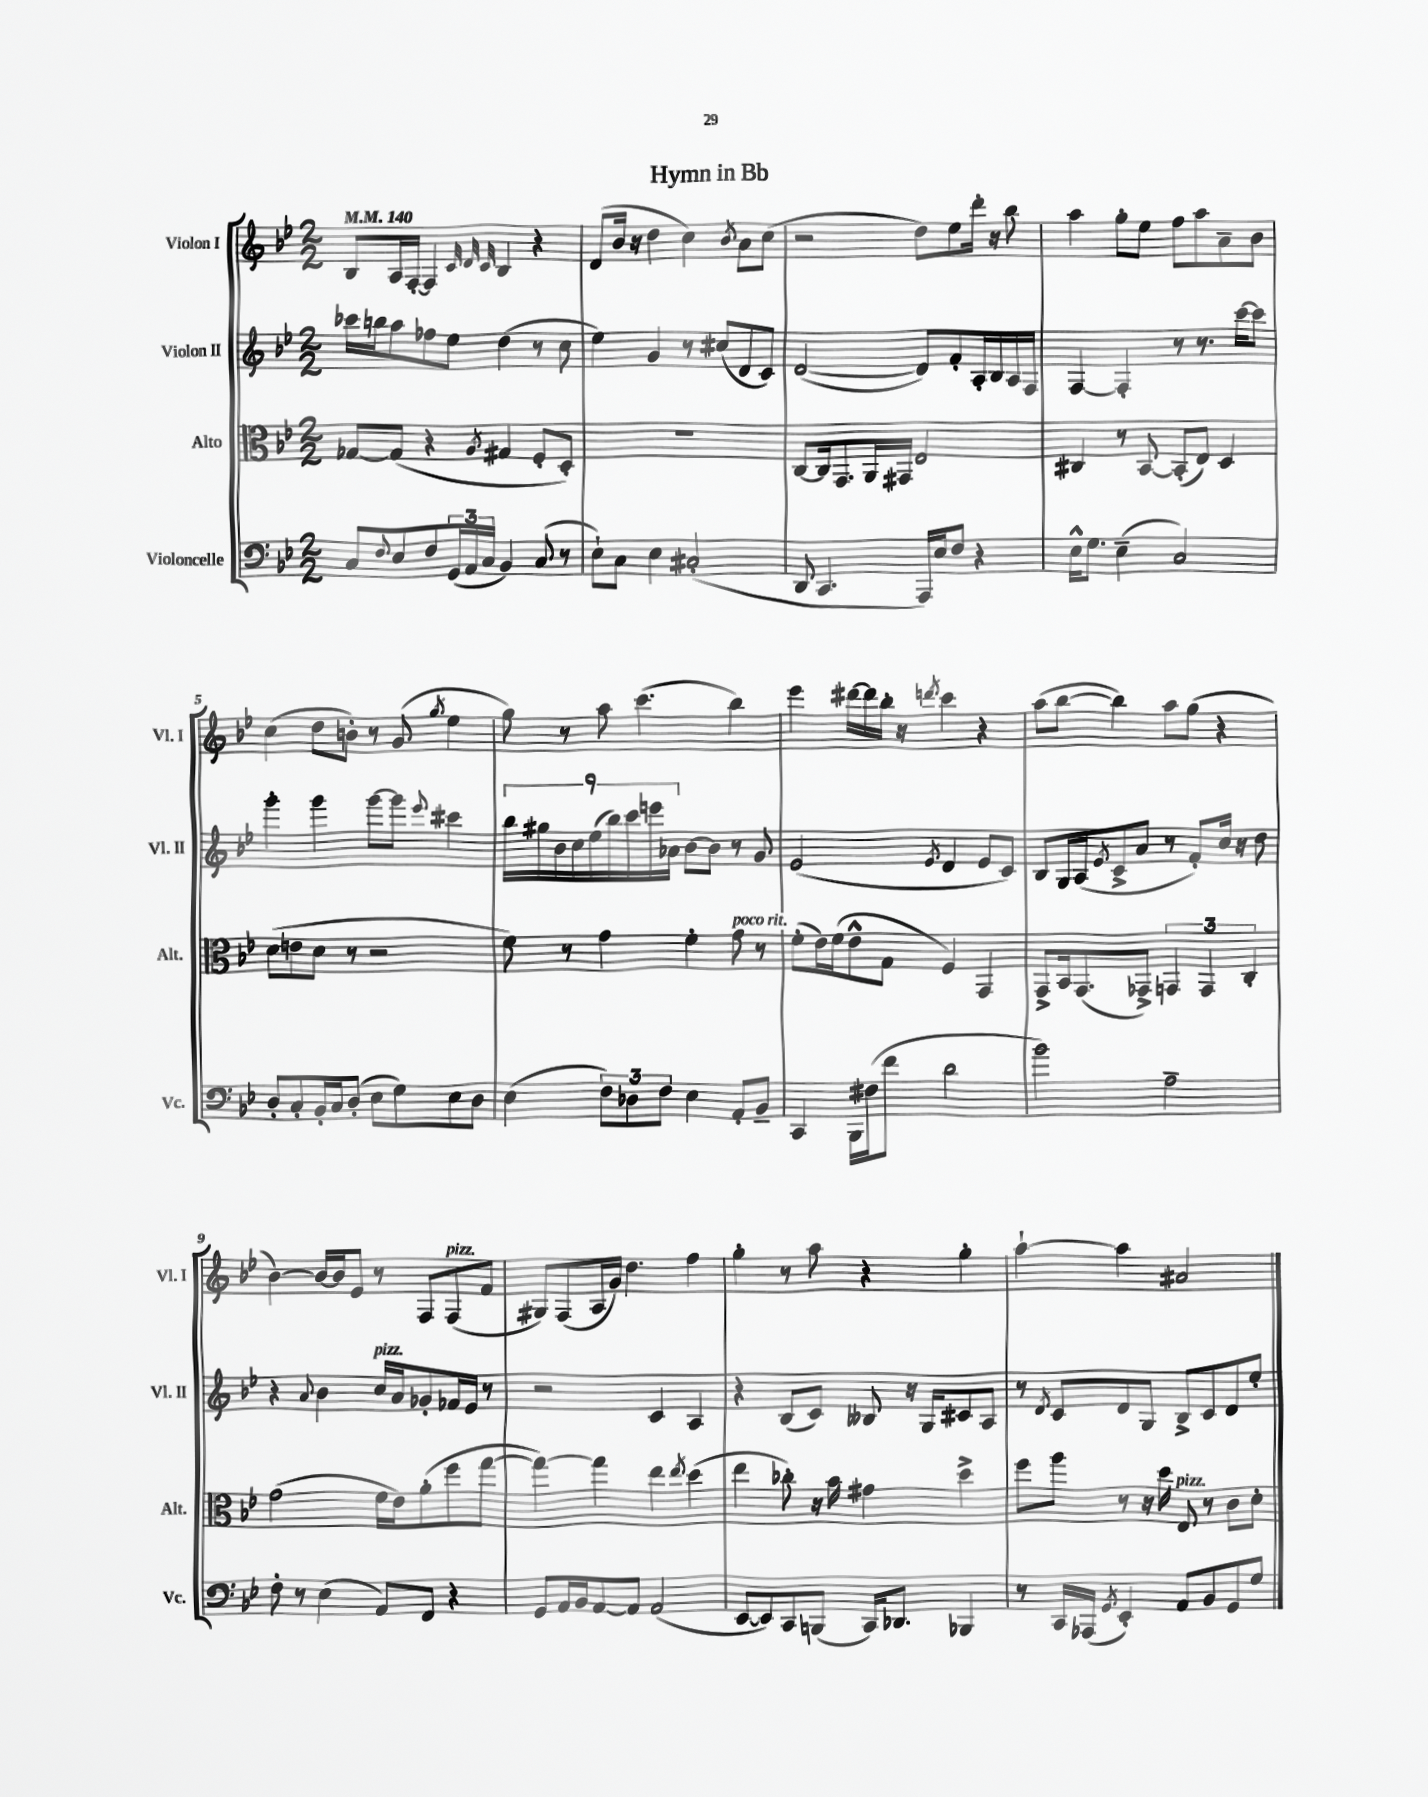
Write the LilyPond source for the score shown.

\header { title = "Hymn in Bb" }
<<
\new StaffGroup <<
\new Staff = "s0" \with { instrumentName = "Violon I" shortInstrumentName = "Vl. I" } {
    \clef treble \key bes \major \numericTimeSignature \time 2/2 \tempo 4 = 140
    bes8 a16 f16~-. f4 \grace { c'32 d'32 c'32 } bes4 r4 |
    d'8( bes'16 r16 d''4 c''4) \acciaccatura { bes'8 } a'8 c''8( |
    r2 d''8) ees''8 d'''16-. r16 bes''8 |
    a''4 g''8-. ees''8 f''8 a''8 a'8-- bes'8 |
    c''4( d''8 b'8-.) r8 g'8( \acciaccatura { g''8 } ees''4 |
    g''8) r8 a''8 c'''4.( bes''4) |
    ees'''4 dis'''16~ dis'''16 bes''16-. r16 \acciaccatura { d'''8 } c'''4 r4 |
    a''8( bes''8~ bes''4) a''8 g''8( r4 |
    bes'4~) bes'16~ bes'16 ees'8 r8 f8 f8^\markup { \italic "pizz." }( f'8 |
    gis8) f8( a16 g'16) d''4. f''4 |
    g''4-. r8 a''8 r4 g''4-. |
    a''4~-! a''4 ais'2 \bar "|." |
}
\new Staff = "s1" \with { instrumentName = "Violon II" shortInstrumentName = "Vl. II" } {
    \clef treble \key bes \major \numericTimeSignature \time 2/2
    ces'''16 b''16 a''8 fes''8 ees''8 d''4( r8 c''8 |
    ees''4) g'4 r8 cis''8( d'8 c'8) |
    d'2~( d'8) f'8-. a16-. bes16 a16 f16 |
    f4~ f4-. r8 r8. c'''16~ c'''8 |
    g'''4-. g'''4 g'''8~ g'''8 \appoggiatura { ees'''8 } cis'''4 |
    \tuplet 9/8 { bes''16 gis''16 bes'16 c''16 ees''16( bes''16) c'''16 e'''16 aes'16 } bes'8~ bes'8 r8 g'8 |
    ees'2( \acciaccatura { ees'8 } d'4 ees'8 c'8) |
    bes8 g16 a16( \acciaccatura { ees'8 } c'8-> a'8 r8 f'8-.) c''16 r16 d''8 |
    r4 \appoggiatura { a'8 } bes'4 c''16^\markup { \italic "pizz." } a'16 ges'8-. fes'16 ees'16 r8 |
    r2 c'4 a4 |
    r4 bes8( c'8) beses8 r16 g16 cis'8 a8 |
    r8 \acciaccatura { d'8 } c'8 d'8 g8 bes8-> c'8 d'8 ees''8-. \bar "|." |
}
\new Staff = "s2" \with { instrumentName = "Alto" shortInstrumentName = "Alt." } {
    \clef alto \key bes \major \numericTimeSignature \time 2/2
    ges8~ ges8( r4 \acciaccatura { a8 } gis4 f8-. d8-.) |
    R1 |
    c8~ c16 g,8. a,16 gis,16 ees2 |
    cis4 r8 bes,8~ bes,8-.( ees8) d4 |
    d'8( e'8 d'8 r8 r2 |
    f'8) r8 g'4 f'4-. g'8^\markup { \italic "poco rit." } r8 |
    f'8-.( ees'16) f'16( ees'8-^ g8 f4) g,4 |
    g,8-> bes,16 g,8.( ges,8->) \tuplet 3/2 { g,4 g,4 c4-. } |
    g'2( f'16 ees'16) a'8-.( f''8 g''8~ |
    g''4~) g''4 ees''4 \acciaccatura { ees''8 } d''4( |
    ees''4 ces''8-.) r16 bes'16 gis'4 d''4-> |
    f''8 a''8 r8 r16 d''16 ees8^\markup { \italic "pizz." } r8 c'8 d'8-. \bar "|." |
}
\new Staff = "s3" \with { instrumentName = "Violoncelle" shortInstrumentName = "Vc." } {
    \clef bass \key bes \major \numericTimeSignature \time 2/2
    c8 \appoggiatura { f8 } ees8 f8 \tuplet 3/2 { g,16( a,16 c16 } bes,4) c8( r8 |
    ees8-!) c8 ees4 cis2-.( |
    d,8 c,4. a,,16) ees16 f8 r4 |
    ees16-^ g8. ees4--( c2) |
    d8-. c8-. bes,16-. c16 d8-.( ees8 g8) ees8 d8 |
    ees4( \tuplet 3/2 { f8) des8 f8 } ees4 a,8-. bes,8-- |
    c,4 bes,,16 fis16( f'8 d'2 |
    bes'2) a2-- |
    f8-. r8 ees4( a,8) f,8 r4 |
    g,8 a,16 bes,16 a,8~ a,8 a,2( |
    ees,8~ ees,8) c,8 b,,8( c,16) des,8. bes,,4 |
    r8 c,16 aes,,16( \acciaccatura { g,8 } ees,4-.) a,8 bes,8 g,8 g8 \bar "|." |
}
>>
>>
